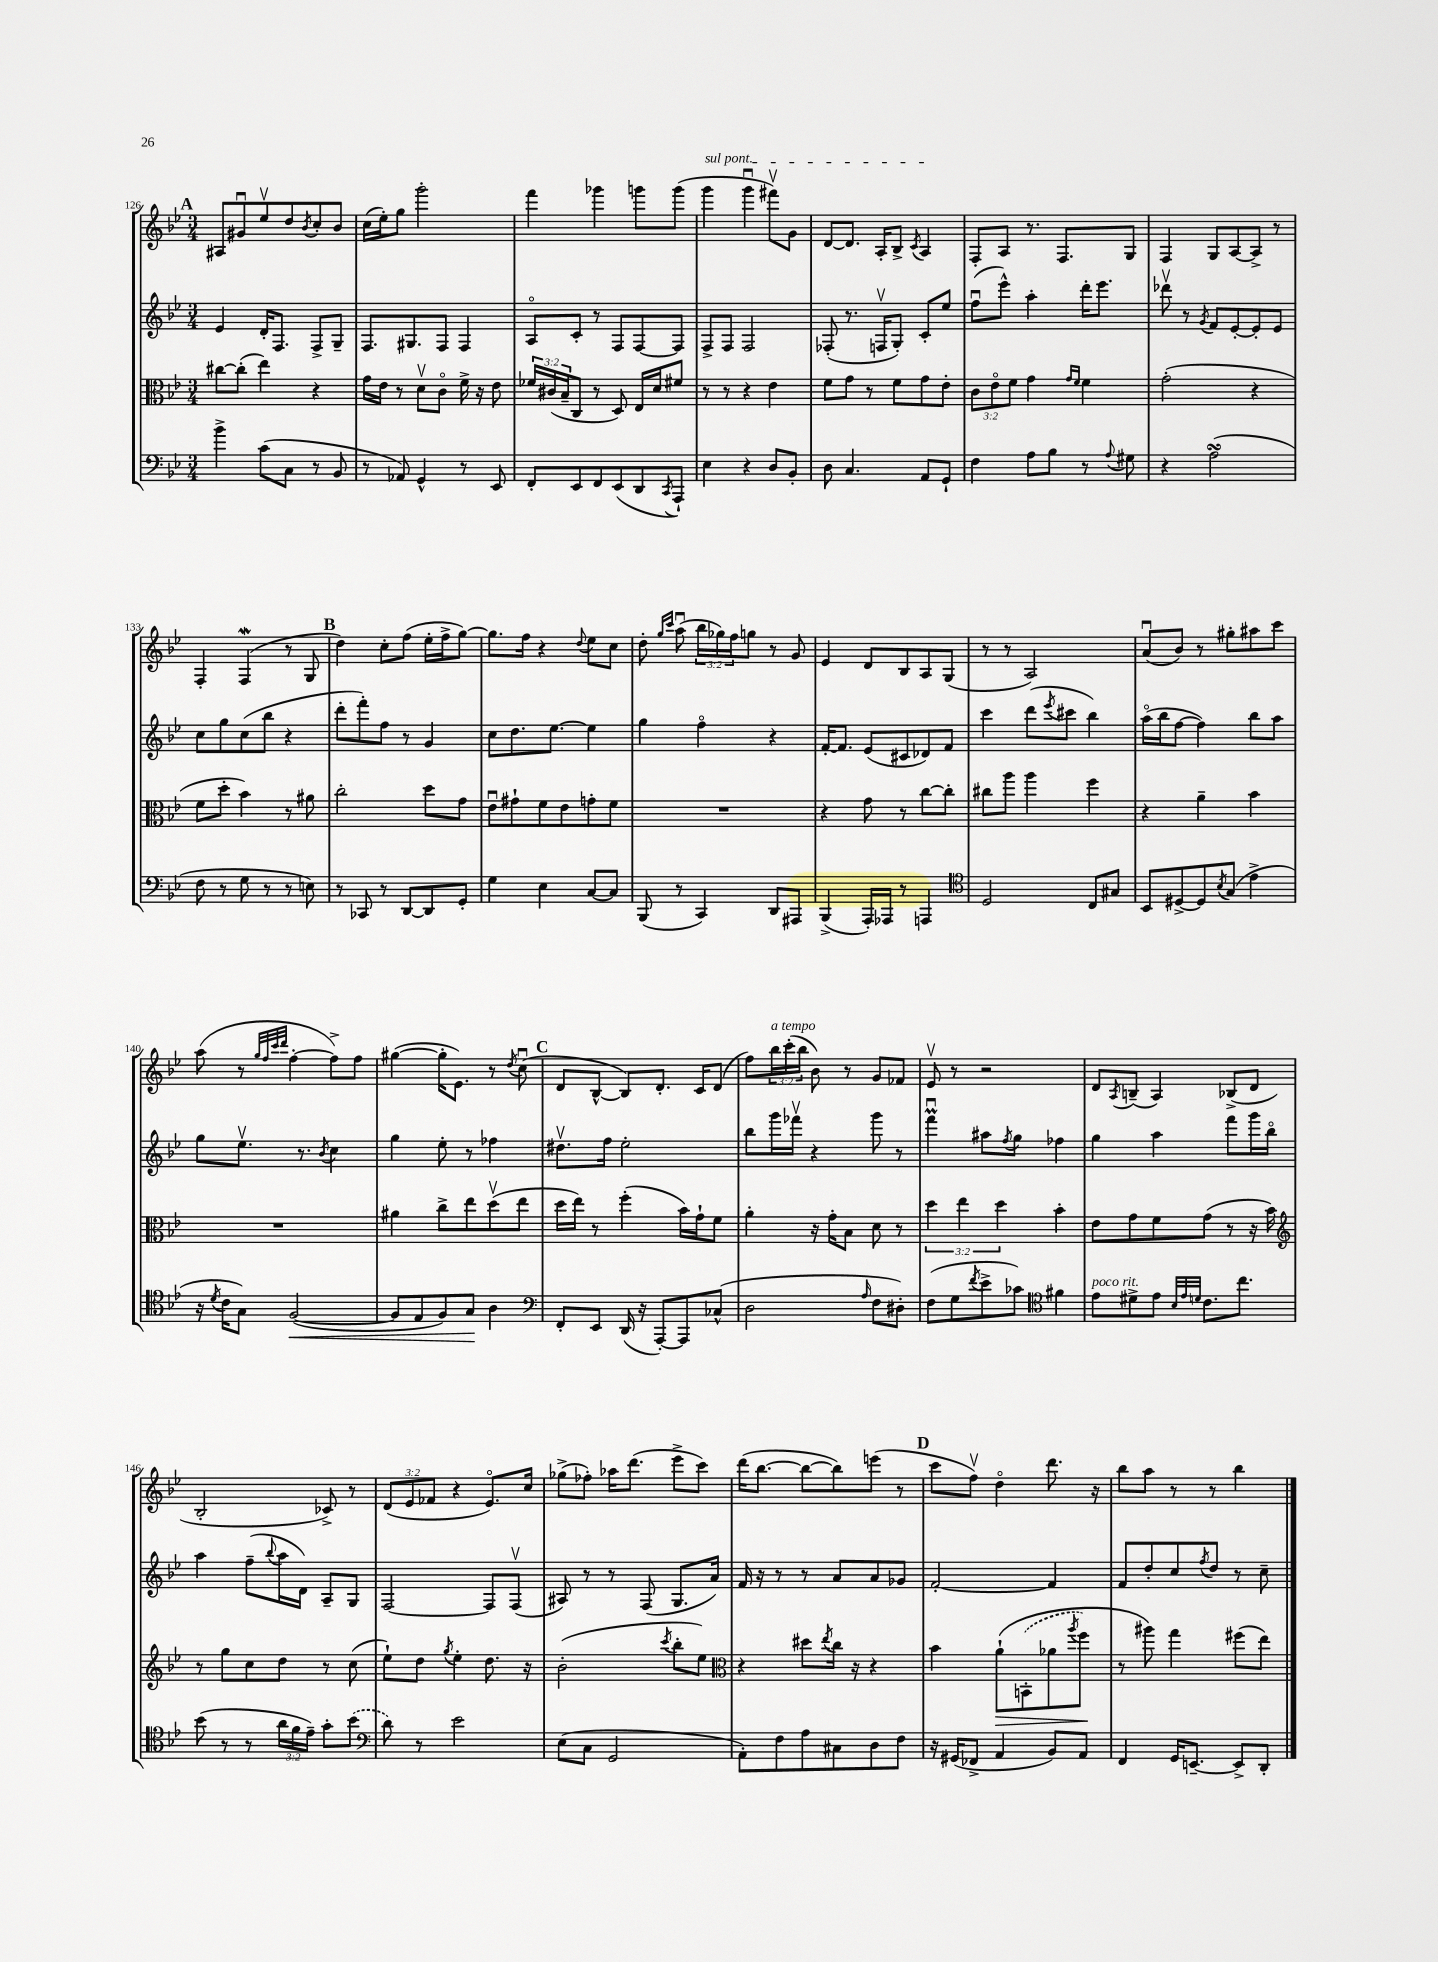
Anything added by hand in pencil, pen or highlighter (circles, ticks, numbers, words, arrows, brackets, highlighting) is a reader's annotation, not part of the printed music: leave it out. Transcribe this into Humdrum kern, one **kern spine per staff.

**kern	**kern	**kern	**kern
*staff4	*staff3	*staff2	*staff1
*clefF4	*clefC3	*clefG2	*clefG2
*k[b-e-]	*k[b-e-]	*k[b-e-]	*k[b-e-]
*M3/4	*M3/4	*M3/4	*M3/4
4b-^	[8cc#	4e-	8A#
.	(8cc#']	.	8g#u
(8c	4ee-)	16d'	8ee-v
.	.	8.F	.
8C	.	.	8dd
.	.	.	8qb-
8r	4r	8F^	8cc'
8BB-	.	8G~	8b-
=	=	=	=
8r	16g	8.F	(16cc
.	16e-	.	16ee-')
8AA-)	8r	.	8gg
.	.	8.G#	.
4GG^^	8dv	.	2ggg'
.	8co	8F	.
8r	16f^	4F	.
.	16r	.	.
8EE-	8e-	.	.
=	=	=	=
8FF'	24f-	8Ao	4fff
.	(24c#	.	.
.	24B-~	.	.
8EE-	8C	8c'	.
8FF	8r	8r	4ggg-
(8EE-	8D)	8F	.
8DD	16E-	[8F	8ggg
.	16d	.	.
8qCC	.	.	.
8AAA`)	8f#	8F]	(8ggg
=	=	=	=
4E-	8r	8F^	4ggg
.	8r	8F	.
4r	4r	2F	4gggu
8D	4e-	.	8fff#v)
8BB-'	.	.	8g
=	=	=	=
8D	8f	(8F-'	[8d
4.C	8g	8.r	8.d]
.	8r	.	.
.	.	16Fv	16A'
.	8f	8G')	8B-^
.	.	.	8qc
8AA	8g	8c'	4A
8GG`	8e-'	8ee-	.
=	=	=	=
4F	12c	(8ffu	8F'
.	12e-o	.	.
.	.	8eee-^^)	8A
.	12f	.	.
8A	4g	4aa'	8.r
8B-	.	.	.
.	.	.	8.F
.	16qqg	.	.
.	16qqf	.	.
8r	4f	16ddd'	.
.	.	8.eee-	.
8qqA	.	.	.
8G#	.	.	8G
=	=	=	=
4r	(2g'	8ddd-v	4F
.	.	8r	.
.	.	8qg	.
(2A	.	8f	8G
.	.	[8e-'	[8A
.	4r	8e-']	8A^]
.	.	8e-	8r
=	=	=	=
8F	8f	8cc	4F'
8r	8dd'	8gg	.
8G	4b-)	(8cc	(4F
8r	.	8bb-	.
8r	8r	4r	8r
8E)	8a#	.	8G
=	=	=	=
8r	2cc'	8ddd'	4dd)
8CC-	.	8fff')	.
8r	.	8ff	8cc'
[8DD	.	8r	(8ff
8DD]	8dd	4g	16ee-'
.	.	.	16ff^
8GG'	8g	.	[8gg)
=	=	=	=
4G	8e-u	8cc	8.gg]
.	8g#`	8.dd	.
.	.	.	16ff
4E-	8f	.	4r
.	.	[8.ee-	.
.	8e-	.	.
.	.	.	8qqdd
[8C	8g'	4ee-]	8ee-
8C]	8f	.	8cc
=	=	=	=
(8BBB-	2.r	4gg	8dd'
.	.	.	16qqgg
.	.	.	16qqccc
8r	.	.	(8aau
4CC)	.	4ffo	24bb-
.	.	.	24gg-)
.	.	.	24ff
.	.	.	8gg
8DD	.	4r	8r
8AAA#	.	.	8g
=	=	=	=
(4BBB-^	4r	[16f'	4e-
.	.	8.f]	.
16AAA')	8g	(8e-	8d
16AAA-	.	.	.
8r	8r	8c#	8B-
4AAA	[8cc	8d-)	8A
.	8cc']	8f	(8G
=	=	=	=
*clefC4	*	*	*
2D	8cc#	4ccc	8r
.	8aa	.	8r
.	4aa	(8ddd	2A)
.	.	8qeee-	.
.	.	8ccc#	.
8C	4ff	4bb-)	.
8G#	.	.	.
=	=	=	=
8BB-	4r	(16aao	(8au
.	.	16bb-	.
[8D#^	.	[8ff	8b-)
8D#]	4a~	4ff])	8r
8qB-	.	.	.
(8G	.	.	8gg#'
4e-^	4b-	8bb-	8aa#
.	.	8aa	8ccc
=	=	=	=
16r	2.r	8gg	(8aa
8qd	.	.	.
16c	.	.	.
8G)	.	8.ee-v	8r
.	.	.	32qqgg
.	.	.	32qqff
.	.	.	32qqccc
.	.	.	32qqddd
([2F	.	.	[4ff'
.	.	8.r	.
.	.	8qb-	.
.	.	4cc	8ff^])
.	.	.	8ff
=	=	=	=
8F]	4a#	4gg	([4gg#
8E-	.	.	.
8F)	8cc^	8ee-'	16gg#']
.	.	.	8.e-)
8G	8ee-	8r	.
4A	(8ddv	4ff-	8r
.	.	.	8qdd
.	8ee-	.	(8ccu
=	=	=	=
*clefF4	*	*	*
8FF'	16dd	8.dd#v	8d
.	16ee-)	.	.
8EE-	8r	.	[8B-^^
.	.	16ff	.
(16DD	(4ff'	2ee-'	8B-])
16r	.	.	.
[8AAA')	.	.	8.d'
8AAA]	16b-)	.	.
.	16g`	.	16c
(8C-^^	8f	.	(8d
=	=	=	=
2D	4a'	8bb-	8ff)
.	.	16ggg	24bb-
.	.	.	(24ccc'
.	.	16fff-v	.
.	.	.	24bb-
.	16r	4r	8b-)
.	16g'	.	.
.	8B-	.	8r
16qqA	.	.	.
8F	8d	8ggg	8g
8D#')	8r	8r	8f-
=	=	=	=
(8F	6dd	4fffu	8e-v
8G	.	.	8r
.	6ee-	.	.
8qf	.	.	.
8e-^	.	8aa#	2r
.	6dd	.	.
.	.	8qff	.
8c-)	.	8gg	.
*clefC4	*	*	*
4f#	4b-'	4ff-	.
=	=	=	=
8e-	8e-	4gg	8d
.	.	.	8qA
8d#^	8g	.	(8B~
8e-	8f	4aa	4A)
32qqB-	.	.	.
32qqe-	.	.	.
32qqd	.	.	.
8.c	(8g	.	.
.	8r	8fff	(8B-^
8.cc	.	.	.
.	16r	16ggg	8d
.	16b-)	16bb-o	.
=	=	=	=
*	*clefG2	*	*
(8b-	8r	4aa	2B-'
8r	8gg	.	.
8r	8cc	(8ff~	.
.	.	8qqbb-	.
24a	8dd	16aa	.
24f	.	.	.
.	.	16d)	.
24e-~)	.	.	.
8g'	8r	8A~	8c-^)
(8b-	(8cc	8G	8r
=	=	=	=
*clefF4	*	*	*
8d)	8ee-`)	[2F	(12d
.	.	.	12e-
8r	8dd	.	.
.	.	.	12f-
.	8qgg	.	.
2e-	4ee-'	.	4r
.	8.dd	8F]	8.e-o)
.	.	(8Fv	.
.	16r	.	16cc
=	=	=	=
(8E-	(2b-'	8A#)	(8gg-^
8C	.	8r	8ff-')
2GG	.	8r	16aa-
.	.	.	(8.ddd
.	.	(8F	.
.	8qccc	.	.
.	8bb-'	8.G	8eee-^
.	8ee-)	.	8ccc)
.	.	16a)	.
=	=	=	=
*	*clefC3	*	*
8AA')	4r	16f	(16ddd
.	.	16r	[8.bb-
8F	.	8r	.
8A	8dd#	8r	8bb-_
.	8qee-	.	.
8C#	16cc	8a	8bb-])
.	16r	.	.
8D	4r	8a	(8eee
8F	.	8g-	8r
=	=	=	=
16r	4b-	[2f'	8ccc
(16GG#	.	.	.
8FF-^	.	.	8ffv)
4AA	&(8a`	.	4ddo
.	(8BB'	.	.
8BB-)	8a-	4f]	8.ddd
.	8qaa	.	.
8AA	8ff)	.	.
.	.	.	16r
=	=	=	=
4FF	8r	8f	8bb-
.	8aa#&)	8dd'	8aa
16GG	4gg	8cc	8r
[8.EE~	.	.	.
.	.	8qff	.
.	.	8dd	8r
8EE^]	(8ff#	8r	4bb-
8DD'	8ee-)	8cc~	.
==	==	==	==
*-	*-	*-	*-
